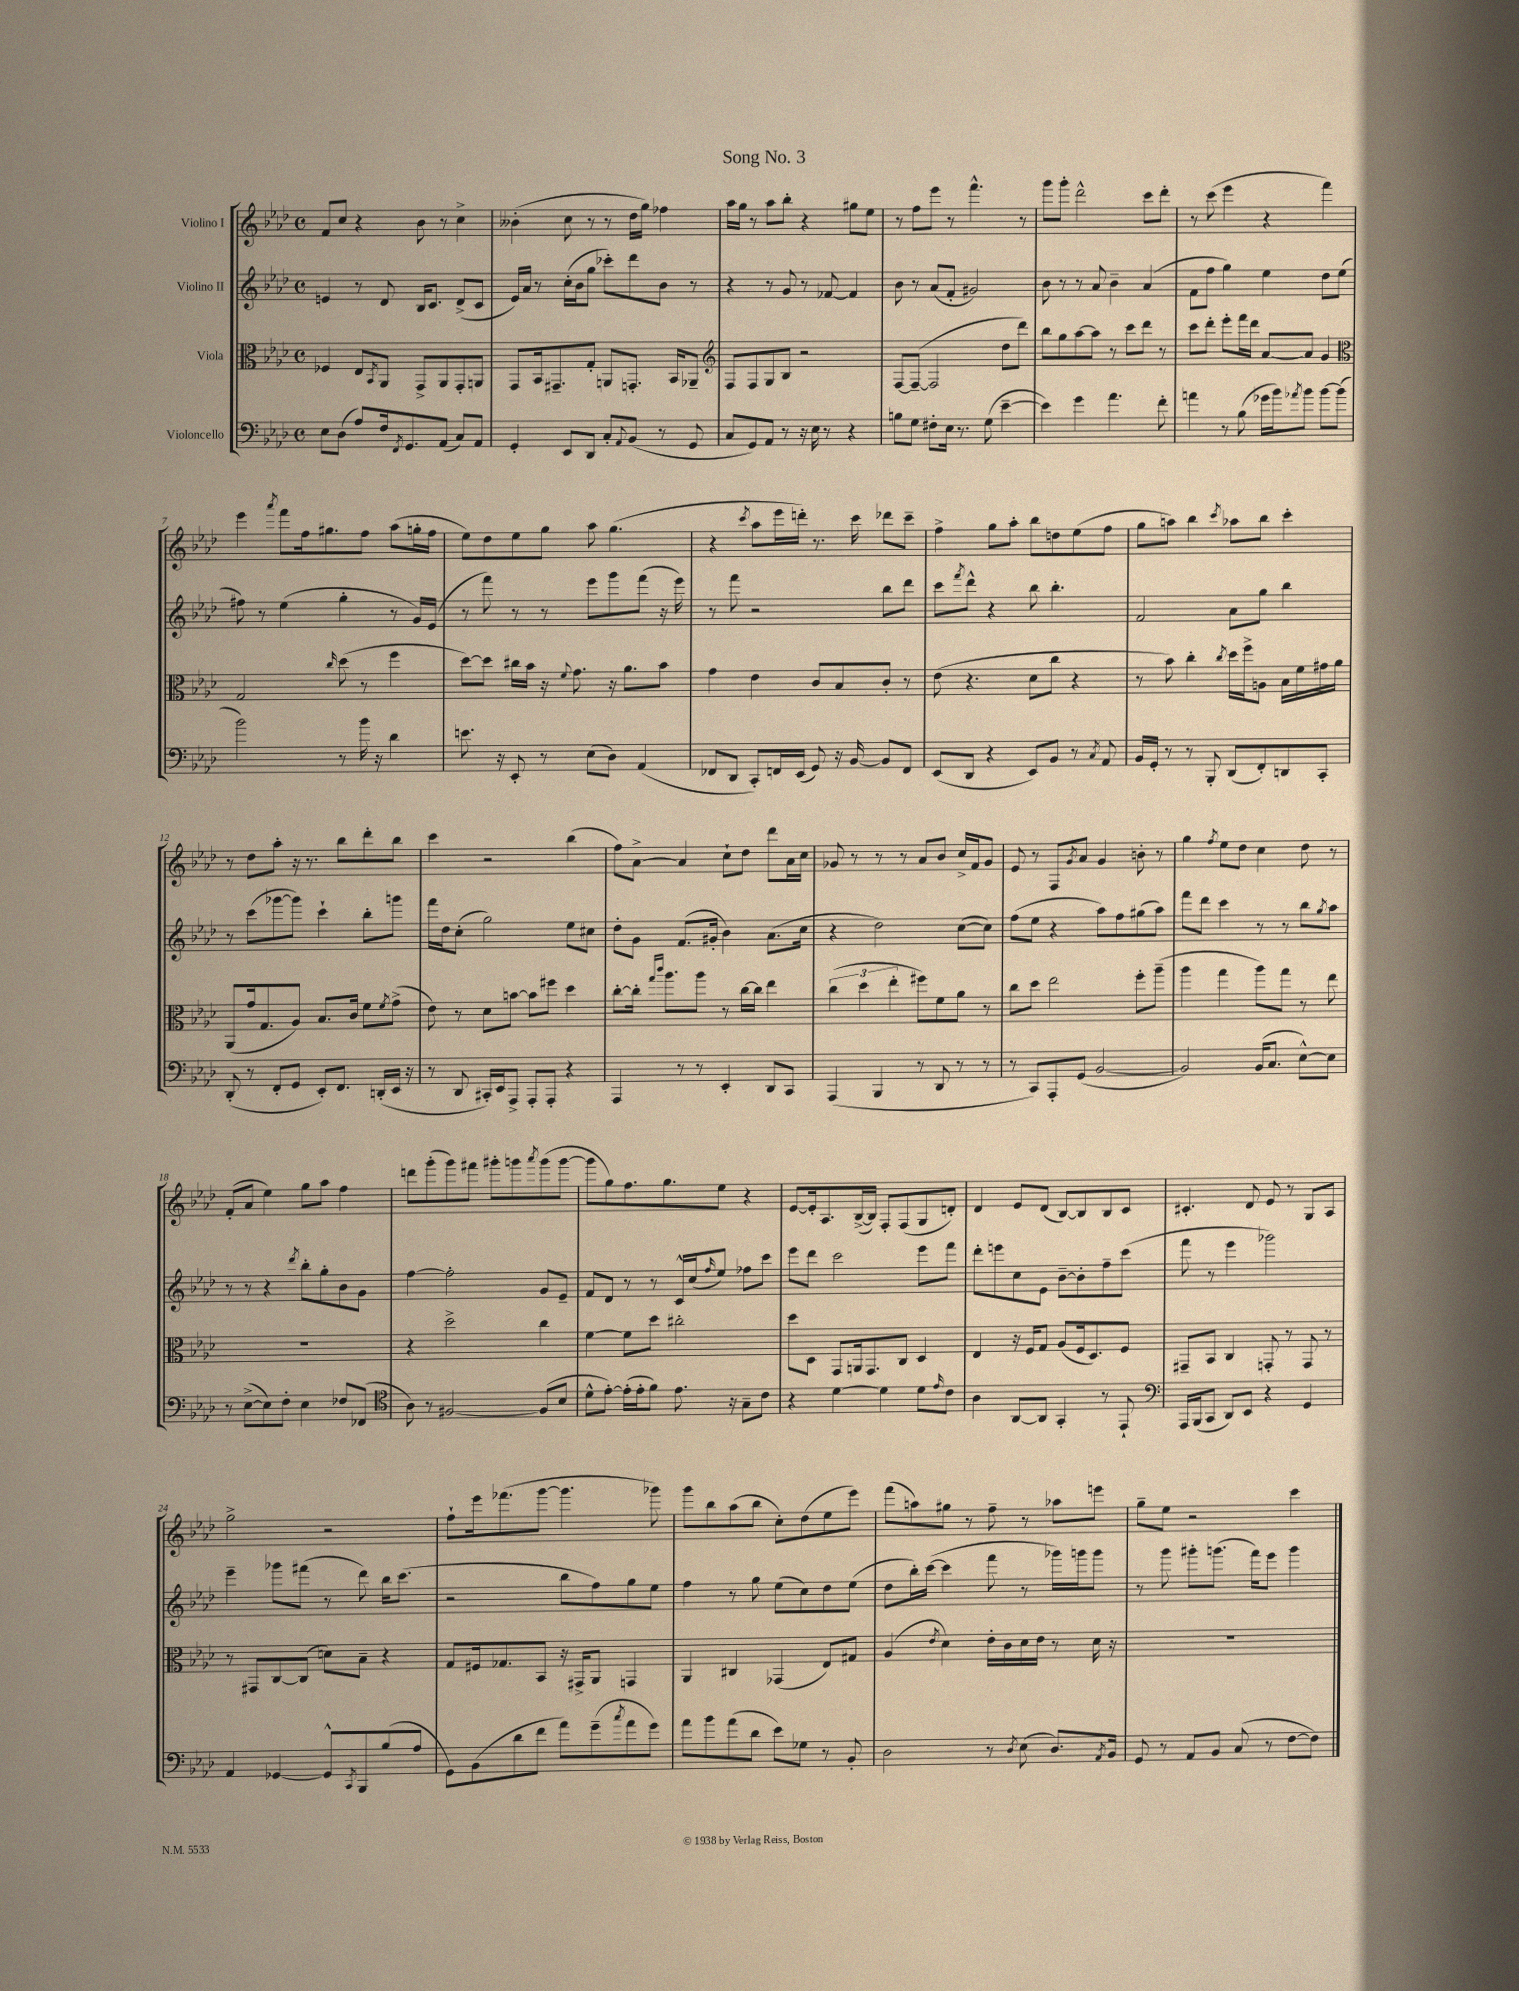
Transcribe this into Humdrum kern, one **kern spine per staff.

**kern	**kern	**kern	**kern
*part4	*part3	*part2	*part1
*staff4	*staff3	*staff2	*staff1
*I"Violoncello	*I"Viola	*I"Violino II	*I"Violino I
*clefF4	*clefC3	*clefG2	*clefG2
*k[b-e-a-d-]	*k[b-e-a-d-]	*k[b-e-a-d-]	*k[b-e-a-d-]
*M4/4	*M4/4	*M4/4	*M4/4
*met(c)	*met(c)	*met(c)	*met(c)
=1	=1	=1	=1
8E-\L	4F-X/	4en/	8f/L
(8D-\J	.	.	8cc/J
8A-/L)	8E-/L	8r	4r
.	8qBB-/	.	.
16F/k	8AA-/J	8d-/	.
8qFF/	.	.	.
8.GG/	.	.	.
.	8GG^/L	16B-/KL	8b-\
.	.	8.c/J	.
(8AA-/J	8AA-/	.	8r
8C/L)	8GG'/	(8d-^/L	4cc^\
8AA-/J	8AAn/J	8c/J	.
=2	=2	=2	=2
4GG'/	8GG/L	16e-/LL)	(4b--X'\
.	.	16a-/JJ	.
.	16BB-/k	8r	.
.	8.GG#X~/	.	.
8EE-/L	.	(16cc'\LL	8cc\
.	.	16b-\J	.
8DD-/J	8G'/J	8gg\J	8r
8C'/L	8AAn/L	8ccc-X'\L)	8r
8qqAA-/	.	.	.
(8BB-/J	8.GGn'/J	8ddd-\	16dd-\LL
.	.	.	16gg\JJ)
8r	.	8b-\J	4ff-X\
.	16BB-/KL	.	.
8GG/	8AA-X~/J	8r	.
=3	=3	=3	=3
*	*clefG2	*	*
8C/L	8F/L	4r	16aa-\LL
.	.	.	16gg\JJ
8GG/)	8F/	.	8r
8AA-/J	8G/	8r	8aa-\L
8r	8B-/J	8g/	8bb-'\J
16r	2r	8r	4r
16E-\	.	.	.
8r	.	[8f-X/	.
4r	.	4f-/]	8gg#X\L
.	.	.	8ee-\J
=4	=4	=4	=4
8Bn\L	[8F/L	8b-\	8r
8G\J	(8F~/J_	8r	8ff\L
8F#X'\L	2F/]	(8a-/L	8eee-\J
16E-\Jk	.	8f'/J	8r
8.r	.	.	.
.	.	2g#X/)	4.fff^^\
(8G\	.	.	.
[4e-~\	8dd-\L	.	.
.	8ddd-\J)	.	8r
=5	=5	=5	=5
4e-\])	8bb-\L	8b-\	8ggg\L
.	8gg\	8r	8ggg'\J
4g\	[8aa-\	8r	2ddd-^^\
.	8aa-\J]	8a-/	.
4.a-\	8r	4b-~\	.
.	8ccc\L	.	.
.	8ddd-\J	(4a-/	8ccc\L
8f'\	8r	.	8ddd-'\J
=6	=6	=6	=6
4an\	8ccc\L	8f\L	8r
.	8ddd-'\J	8ff\J	(8ccc\
8r	8eee-'\L	4gg\)	4eee-\
(8B-\	16fff\L	.	.
.	16ddd-\JJ	.	.
16g-X\LL	[8a-/L	4ee-\	4r
16b-\J)	.	.	.
8qa-X/	.	.	.
8b-\J	8a-/J]	.	.
[8b-\L	4g/	8dd-\L	4fff\)
(8b-\J]	.	(8ee-\J	.
!!LO:LB:g=z
=7	=7	=7	=7
*	*clefC3	*	*
2b-\)	2G/	8ff#X\)	4eee-\
.	.	8r	.
.	.	.	8qaaa-/
.	.	(4ee-\	8fff\L
.	.	.	16ff\k
.	.	.	8.gg#X\
.	16qqcc/	.	.
8r	(8dd-\	4gg'\	.
16b-\	8r	.	8ff\J
16r	.	.	.
4d-\	4ff\	8r	(8aa-\L
.	.	16g/LL)	16ggn'\L
.	.	(16e-/JJ	16ff\JJ
=8	=8	=8	=8
8.en\	[8dd-\L)	8r	8ee-\L)
.	8dd-\J]	8fff\)	8dd-\
16r	.	.	.
8EE-'/	16cc#X\LL	8r	8ee-\
.	16b-\JJ	.	.
8r	16r	8r	8gg\J
.	8qqf/	.	.
.	8.g\	.	.
(8E-\L	.	8eee-\L	8aa-\
8D-\J)	16r	8ggg\	(4.gg\
.	8.a-\L	.	.
(4AA-/	.	(8fff\J	.
.	8b-\J	16r	.
.	.	16eee-\)	.
=9	=9	=9	=9
8FF-X/L	4g\	8r	4r
8DD-/J	.	8fff\	.
.	.	.	8qccc/
8CC'/L)	4e-\	2r	8aa-\L
16FFn/L	.	.	16eee-\L
(16EE-/JJ	.	.	16dddn'\JJ)
8GG/)	8c/L	.	8.r
16r	8B-/	.	.
[16BB-/	.	.	16ccc\
8BB-/L]	8c'/J	8bb-\L	8ddd-X\L
8FF/J	8r	8ddd-\J	8ccc~\J
=10	=10	=10	=10
(8EE-/L	(8e-\	8ccc\L	4ff^\
.	.	8qfff/	.
8DD-/J	4.r	8ddd-^^\J	.
4r	.	4r	8gg\L
.	.	.	8aa-'\J
8EE-/L)	8d-\L	8bb-\	8bb-\L
8BB-/J	8cc\J	4.bb-'\	8ddn\
8r	4r	.	(8ee-\
8qC/	.	.	.
8AA-/	.	.	8ff\J
=11	=11	=11	=11
16BB-/LL	8r	2f/	8gg\L
16GG'/JJ	.	.	.
8r	8b-\)	.	8aan\J)
8r	4cc'\	.	4bb-\
8BBB-'/	.	.	.
.	8qcc/	.	8qccc/
(8DD-/L	16dd-\LL	8a-\L	8aa-X\L
.	16ff^\J	.	.
8FF'/)	8An\J	8gg\J	8bb-\J
8DDn/	16B-\LL	4bb-\	4ccc'\
.	16f\	.	.
8CC'/J	16g#X\	.	.
.	16a-\JJ	.	.
!!LO:LB:g=z
=12	=12	=12	=12
(8DD-'/	(8AA-/L	8r	8r
8r	16g/k	(8ccc\L	8dd-\L
.	8.G/	.	.
8FF'/L	.	[8ggg-X\	8aa-'\J
8GG/J	8A-/J)	8ggg-\J])	16r
.	.	.	8.r
8EE-'/L)	8.B-/L	4ccc`\	.
8.FF/J	.	.	8bb-\L
.	16c/Jk	.	.
.	8f\L	8bb-'\L	8ddd-'\
(16DDn'/LL	.	.	.
.	8qf/	.	.
16EE-/JJ	(8g^\J	8gggn\J	8bb-\J
16r	.	.	.
=13	=13	=13	=13
8r	8e-\)	16fff\LL	4ccc\
.	.	16dd-\J	.
8DD-/	8r	(8cc'\J	.
16CC#X'/LL)	8d-\L	2gg\)	2r
16EE-/J	.	.	.
8AAA-^/J	[8bn\J	.	.
8AAA-'/L	8b\L]	.	.
8AAA-'/J	8ff#X\J	.	.
4r	4dd-\	8ee-\L	(4bb-\
.	.	8cc#X\J	.
=14	=14	=14	=14
4AAA-/	[8cc'\L	8dd-'\L	8ff\L)
.	16cc'\Jk]	8g\J	[8a-^\J
.	16qqgg/LL	.	.
.	16qqccc/JJ	.	.
.	8.aa-\L	.	.
8r	.	(8.f/L	4a-/]
8r	8aa-\J	.	.
.	.	16g#X'/Jk	.
4EE-'/	8r	4b-\)	8cc`\L
.	[16cc\LL	.	8dd-\J
.	16cc\JJ]	.	.
8DD-/L	4ee-\	(8.a-\L	8ddd-\L
8CC/J	.	.	16a-\L
.	.	16cc\Jk	16cc\JJ
=15	=15	=15	=15
(4AAA-/	(6cc\	4r	8g-X/
.	.	.	8r
.	6dd-\	.	.
4BBB-/	.	2dd-\)	8r
.	6ee-'\	.	.
.	.	.	8r
8r	8ff#X\L)	.	8a-/L
8DD-/	8f\	.	8b-/J
8r	8a-\J	([8cc\L	16cc^/LL
.	.	.	16f/J
8r	8r	8cc\J])	8g-/J
=16	=16	=16	=16
8r	8cc\L	(8ff\L	8e-/
8CC/L)	8dd-\J	8ee-\J	8r
8AAA-'/	2ee-\	4r	8F/L
.	.	.	8qg/
(8GG/J	.	.	8a-/J
[2BB-/	.	8aa-\L)	4g/
.	.	8ff\	.
.	8ff'\L	(8gg#X\	8bn'\
.	(8aa-~\J	8aa-\J)	8r
=17	=17	=17	=17
2BB-/])	4aa-\	8fff\L	4gg\
.	.	8ddd-\J	.
.	.	.	8qff/
.	4gg\	4ccc\	8ee-\L
.	.	.	8dd-\J
(16BB-/KL	8aa-\L)	8r	4cc\
8.C/J	.	.	.
.	8gg\J	8r	.
[8E-^^\L)	8r	8bb-\L	8dd-\
.	.	8qgg/	.
8E-\J]	8ee-\	8aa-\J	8r
!!LO:LB:g=z
=18	=18	=18	=18
8r	1r	8r	(8f'/L
([8E-^\L	.	8r	8a-/J
8E-\])	.	4r	4ee-\)
8F'\J	.	.	.
.	.	8qddd-/	.
4E-\	.	8bb-'\L	8gg\L
.	.	8gg'\	8aa-\J
8F-X/L	.	8b-\	4ff\
(8FF-X/J	.	8g\J	.
=19	=19	=19	=19
*clefC4	*	*	*
8A-\)	4r	[4ff\	8dddn\L
8r	.	.	(8ggg'\
[2F#X/	2dd-^\	2ff'\]	8ggg\)
.	.	.	8fff#X\J
.	.	.	8ggg#X'\L
.	.	.	8gggn\
.	.	.	8qaaa-/
(8F#/L]	4cc\	8g/L	(8ggg\
8B-/J	.	8e-~/J	[8ggg\J
=20	=20	=20	=20
8d-^^\L	[4f\	8f/L	8ggg\L]
[8e-'\J)	.	8d-/J	8gg\)
(16e-'\LL]	8f\L]	8r	8.ff\
16e-'\J	.	.	.
8f\J)	8dd-\J	8r	.
.	.	.	8.gg\
8.e-\	2cc#X'\	16c^^/LL	.
.	.	(16cc/J	.
.	.	16qqff/	.
.	.	8ee-/J)	8ee-\J
16r	.	.	.
8G~\L	.	8ff-X\L	4r
8c\J	.	8ccc\J	.
=21	=21	=21	=21
4r	8dd-\L	8eee-\L	[8e-/L
.	8D-\J	8ddd-\J	16e-'/k]
.	.	.	8.A-/
[4d-\	8GG/L	2ccc\	.
.	16AAn/k	.	([16B-^/L
.	8.GG/	.	16B-/JJ])
4d-\]	.	.	8F'/L
.	8C/J	.	(8F/
8d-\L	4D-/	8eee-\L	8G/
16qqe-/	.	.	.
8c\J	.	8fff\J	8dn'/J)
=22	=22	=22	=22
4A-\	4E-/	8ddd-'\L	4d-/
.	.	8eeen\	.
[8AA-/L	16r	8cc\	8e-/L
.	16F/KL	.	.
8AA-/J]	8G/J	8e-\J	(8d-/J
4GG'/	(8A-/L	[8b-~\L	[8B-/L)
.	16F/k	8b-'\]	8B-/]
.	8.D-/)	.	.
8r	.	8ff~\	8B-/
8EE-`/	8F/J	(8ccc\J	8c/J
=23	=23	=23	=23
*clefF4	*	*	*
16AAA-/LL	8GG#X~/L	8fff\	4.c#X'/
(16BBB-/J	.	.	.
8CC/J	8BB-/J	8r	.
8DD-/L)	4C/	4eee-\	.
8EE-/J	.	.	8d-/
4r	8GGn'/	2ggg-X\)	8e-/
.	8r	.	8r
4GG/	8GG/	.	8G/L
.	8r	.	8A-/J
!!LO:LB:g=z
=24	=24	=24	=24
4AA-/	8r	4eee-~\	2gg^\
.	8GG#X/L	.	.
[4GG-X/	[8C/	8ggg-X\L	.
.	(8C/J]	(8fff#X\J	.
8GG-^^/L]	8dn\L)	8r	2r
8qCC/	.	.	.
8BBB-/	8B-~\J	8ddd-\)	.
(8B-/	4r	16bb-\KL	.
.	.	(8.ccc\J	.
8A-/J	.	.	.
=25	=25	=25	=25
8GG\L)	8G/L	2r	8ff`\L
(8BB-\	16F#X/k	.	16eee-\k
.	8.G-X/	.	(8.fff-X\
8d-\	.	.	.
8f\J	8BB-/J	.	[8ggg\J
8a-\L)	16r	8bb-\L	4.ggg\]
.	16GG#X^/KL	.	.
(8g~\	8AA-/J	8ff\)	.
8qcc/	.	.	.
8a-\	4GGn/	8gg\	.
8g\J)	.	8ee-\J	8ggg-X\)
=26	=26	=26	=26
8a-\L	4AA-/	4ff\	8ggg\L
8b-\	.	.	8bb-\
(8a-\	4C#X/	8r	(8aa-\
8d-\J	.	8gg\	8bb-\J
8e-\L)	(4GG-X/	(8ee-\L	8cc'\L)
8G-X\J	.	8cc\)	(8dd-\
8r	8E-/L)	8dd-\	8ee-\
8BB-'/	8G#X/J	(8ee-\J	8eee-\J)
=27	=27	=27	=27
2D-\	(4A-/	8dd-\L	(8fff\L
.	.	16bb-'\L)	8aan\)
.	.	([16ccc\JJ	.
.	8qe-/	.	.
.	4d-\)	4ccc\]	8gg#X\J
.	.	.	8r
8r	16e-'\LL	8fff\	8ff~\
.	16c\	.	.
8qD-/	.	.	.
(8E-\	16d-\	8r	8r
.	16e-\JJ	.	.
8.D-/L)	8r	16ggg-X\LL)	8aa-X\L
.	.	16gggn\J	.
.	16d-\	8ggg\J	8eeen\J
8qAA-/	.	.	.
16BB-/Jk	16r	.	.
=28	=28	=28	=28
8GG/	1r	8r	8gg~\L
8r	.	8ggg\	8ee-\J
8AA-/L	.	8ggg#X'\L	2r
8BB-/J	.	(8.gggn\J	.
(8C/	.	.	.
.	.	16fff\KL)	.
8r	.	8eee-\J	.
[8F\L	.	4ggg\	4ccc\
8F\J])	.	.	.
==	==	==	==
*-	*-	*-	*-
